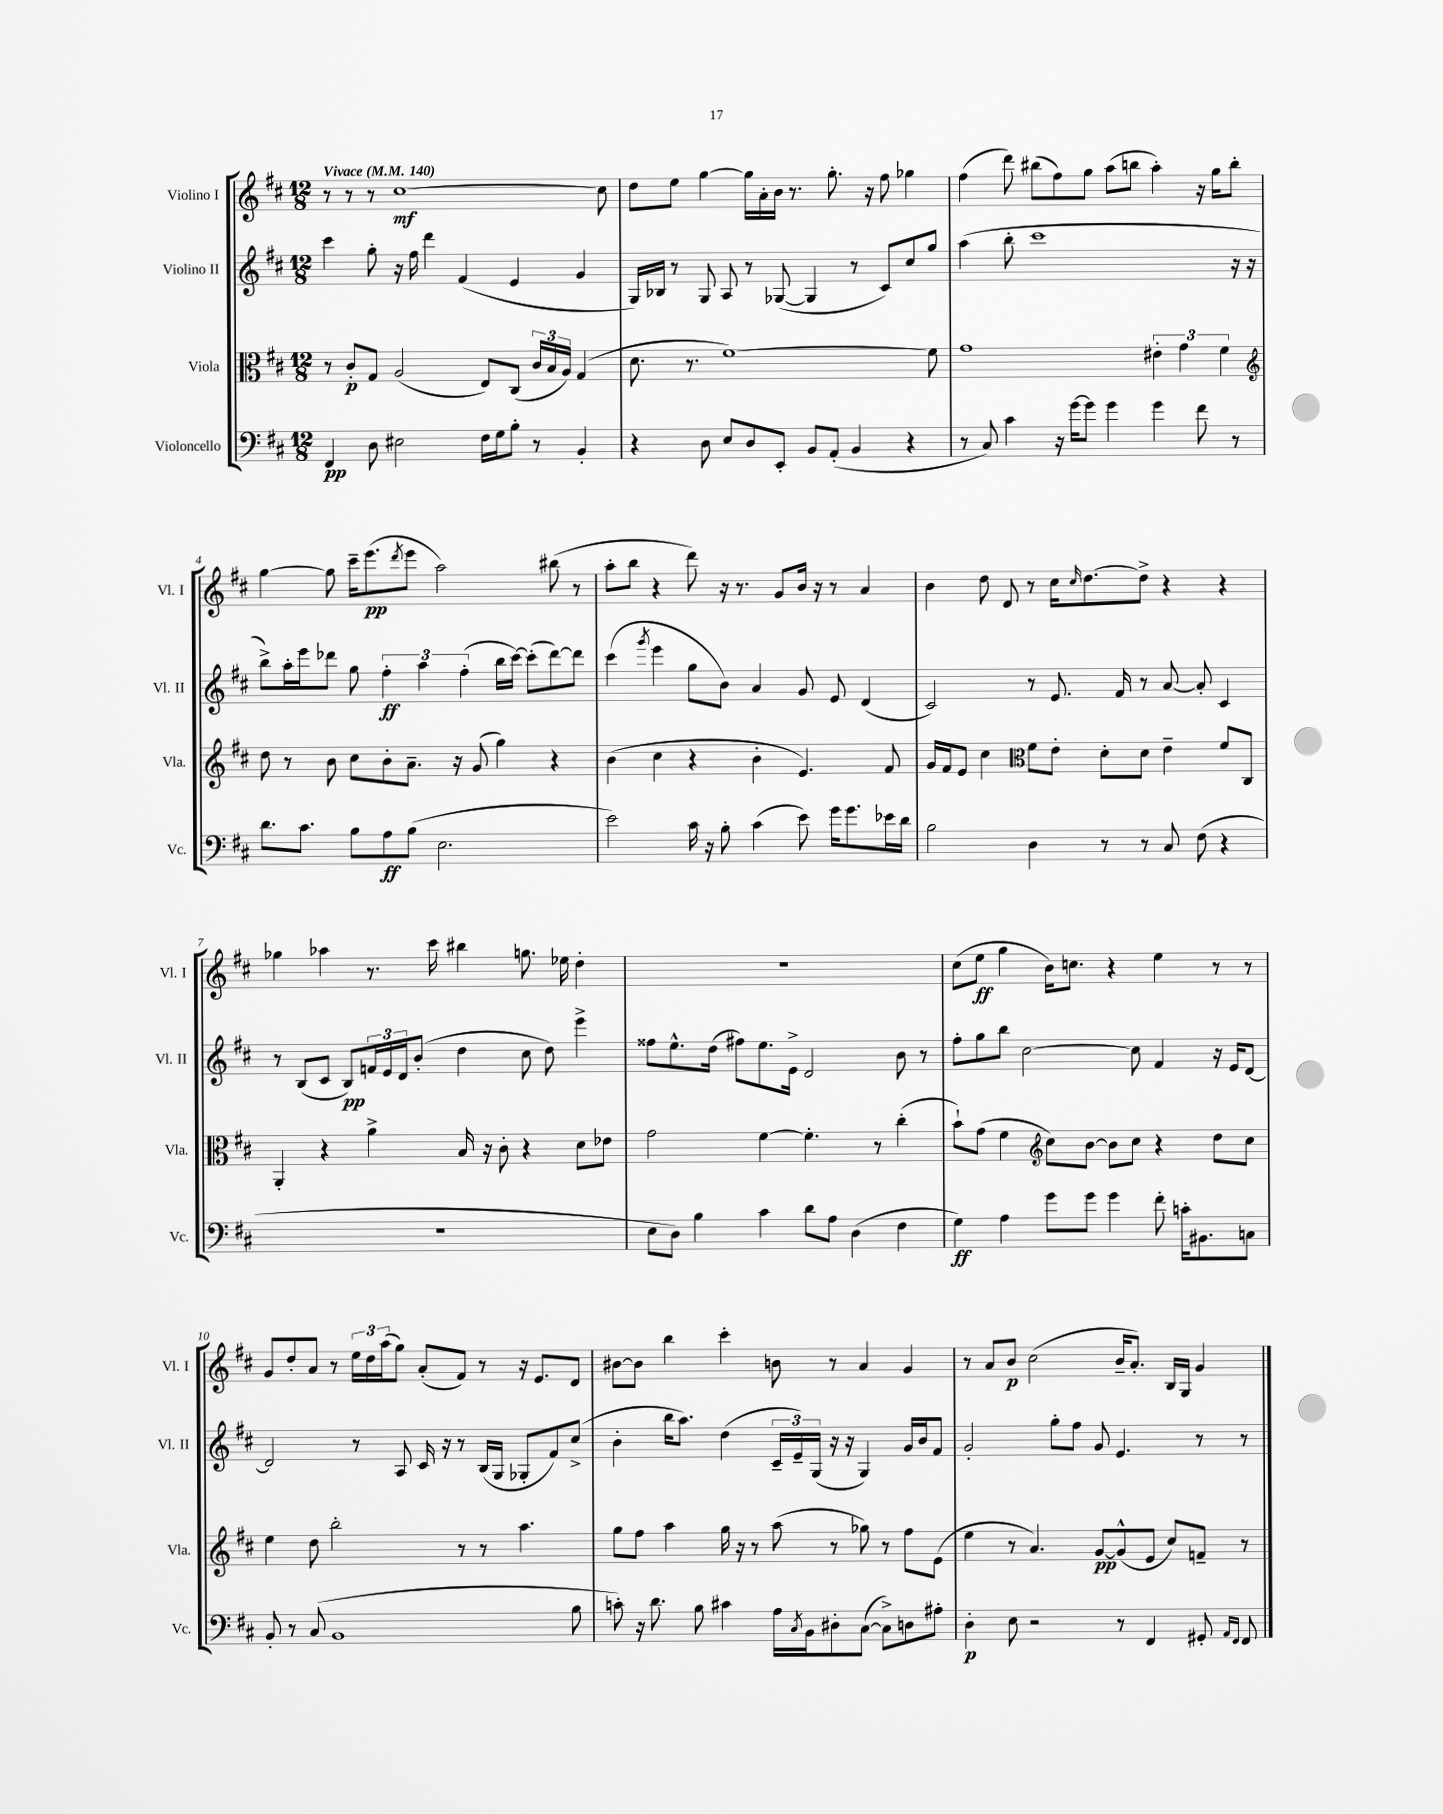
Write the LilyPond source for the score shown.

<<
\new StaffGroup <<
\new Staff = "s0" \with { instrumentName = "Violino I" shortInstrumentName = "Vl. I" } {
    \clef treble \key d \major \numericTimeSignature \time 12/8 \tempo "Vivace" 4 = 140
    r8 r8 r8 cis''1~\mf cis''8 |
    d''8 e''8 g''4~ g''16 a'16-. b'16 r8. g''8.-. r16 fis''8 ges''4 |
    fis''4( d'''8) bis''8( fis''8) g''8 a''8( b''8 a''4-.) r16 g''16 b''8-. |
    g''4~ g''8 cis'''16-- e'''8.\pp( \acciaccatura { d'''8 } e'''8 a''2) bis''8( r8 |
    a''8-. b''8 r4 d'''8) r16 r8. g'8 b'16 r16 r8 a'4 |
    b'4 d''8 d'8 r8 cis''16 \grace { cis''16 } d''8.~ d''8-> r4 r4 |
    ges''4 aes''4 r8. cis'''16 bis''4 g''8. ees''16 d''4-. |
    R1. |
    cis''8( e''8\ff g''4 b'16) c''8. r4 e''4 r8 r8 |
    g'8 d''8-. a'8 r8 \tuplet 3/2 { e''16 d''16 a''16( } g''8) a'8-.( fis'8) r8 r16 e'8. d'8 |
    bis'8~ bis'8 b''4 cis'''4-. b'8 r8 a'4 g'4 |
    r8 a'8 b'8\p cis''2( b'16-- a'8.-.) b16 g16 g'4 \bar "|." |
}
\new Staff = "s1" \with { instrumentName = "Violino II" shortInstrumentName = "Vl. II" } {
    \clef treble \key d \major \numericTimeSignature \time 12/8
    cis'''4 g''8-. r16 fis''16 d'''4 fis'4( e'4 g'4 |
    g16) bes16 r8 g8 a8 r8 ges8~( ges4 r8 cis'8) cis''8 g''8 |
    a''4( b''8-. cis'''1 r16 r16 |
    b''8->) a''16-. e'''16 des'''8 g''8 \tuplet 3/2 { fis''4-.\ff a''4 fis''4-.( } b''16 cis'''16~) cis'''8-.( des'''8~) des'''8 |
    cis'''4( \acciaccatura { g'''8 } e'''4 g''8 b'8) a'4 g'8 e'8 d'4( |
    cis'2) r8 e'8. fis'16 r8 a'8~ a'8-. cis'4 |
    r8 b8( cis'8 b8\pp) \tuplet 3/2 { f'16 e'16 d'16 } b'8-.( d''4 cis''8 d''8) e'''4-> |
    fisis''8 e''8.-^ d''16( fis''8) e''8. e'16-> d'2 b'8 r8 |
    fis''8-. g''8 b''8 cis''2~ cis''8 fis'4 r16 e'16 d'8~ |
    d'2 r8 a8 cis'16 r16 r8 b16( g16 ges8-. fis'8) cis''8->( |
    b'4-. b''16 a''8.) d''4( \tuplet 3/2 { cis'16-- e'16--) g16( } r16 r16 g4) g'16 b'16 fis'8 |
    g'2-. g''8-. fis''8 g'8 e'4. r8 r8 \bar "|." |
}
\new Staff = "s2" \with { instrumentName = "Viola" shortInstrumentName = "Vla." } {
    \clef alto \key d \major \numericTimeSignature \time 12/8
    r8 cis'8-.\p g8 a2( e8) cis8( \tuplet 3/2 { cis'16 b16 a16) } g4( |
    d'8. r8. fis'1~) fis'8 |
    g'1 \tuplet 3/2 { eis'4-. g'4 fis'4 } |
    \clef treble d''8 r8 b'8 cis''8 b'8-. a'8.-- r16 g'8( g''4) r4 |
    b'4( cis''4 r4 b'4-. e'4.) fis'8 |
    g'16 fis'16 e'8 cis''4 \clef alto fis'8 e'8-. d'8-. d'8 e'4-- fis'8 cis8 |
    a,4-. r4 a'4-> b16 r16 cis'8-. r4 d'8 ees'8 |
    g'2 fis'4~ fis'4.-. r8 cis''4-.( |
    b'8-!) g'8( fis'4 \clef treble cis''8) b'8~ b'8 cis''8 r4 d''8 cis''8 |
    e''4 d''8 b''2-. r8 r8 a''4. |
    g''8 fis''8 a''4 g''16 r16 r8 a''8( r8 ges''8) r8 fis''8 e'8( |
    e''4 r8 a'4.) g'8~\pp g'8-^( e'8 cis''8) f'8-- r8 \bar "|." |
}
\new Staff = "s3" \with { instrumentName = "Violoncello" shortInstrumentName = "Vc." } {
    \clef bass \key d \major \numericTimeSignature \time 12/8
    fis,4\pp d8 eis2 fis16 g16 b8-. r8 b,4-. |
    r4 d8 e8 d8 e,8-. b,8 a,8-.( b,4 r4 |
    r8 cis8) cis'4 r16 g'16~ g'8 g'4 g'4 fis'8 r8 |
    d'8. cis'8. b8 a8\ff b8( e2. |
    e'2) cis'16 r16 b8-. cis'4( e'8) g'16 g'8. ees'16 d'16 |
    b2 d4 r8 r8 cis8 fis8( r4 |
    R1. |
    e8 d8) b4 cis'4 d'8 a8 d4( fis4 |
    g4\ff) a4 g'8 g'8 g'4 fis'8-. c'16-. bis,8. c8 |
    b,8-. r8 cis8( b,1 b8 |
    c'8-.) r16 d'8. b8 cis'4 a16 \acciaccatura { cis8 } b,16 dis8-. cis8~( cis8->) d8 ais8-. |
    d4-.\p e8 r2 r8 fis,4 gis,8-. \grace { a,16 fis,16 } fis,8 \bar "|." |
}
>>
>>
